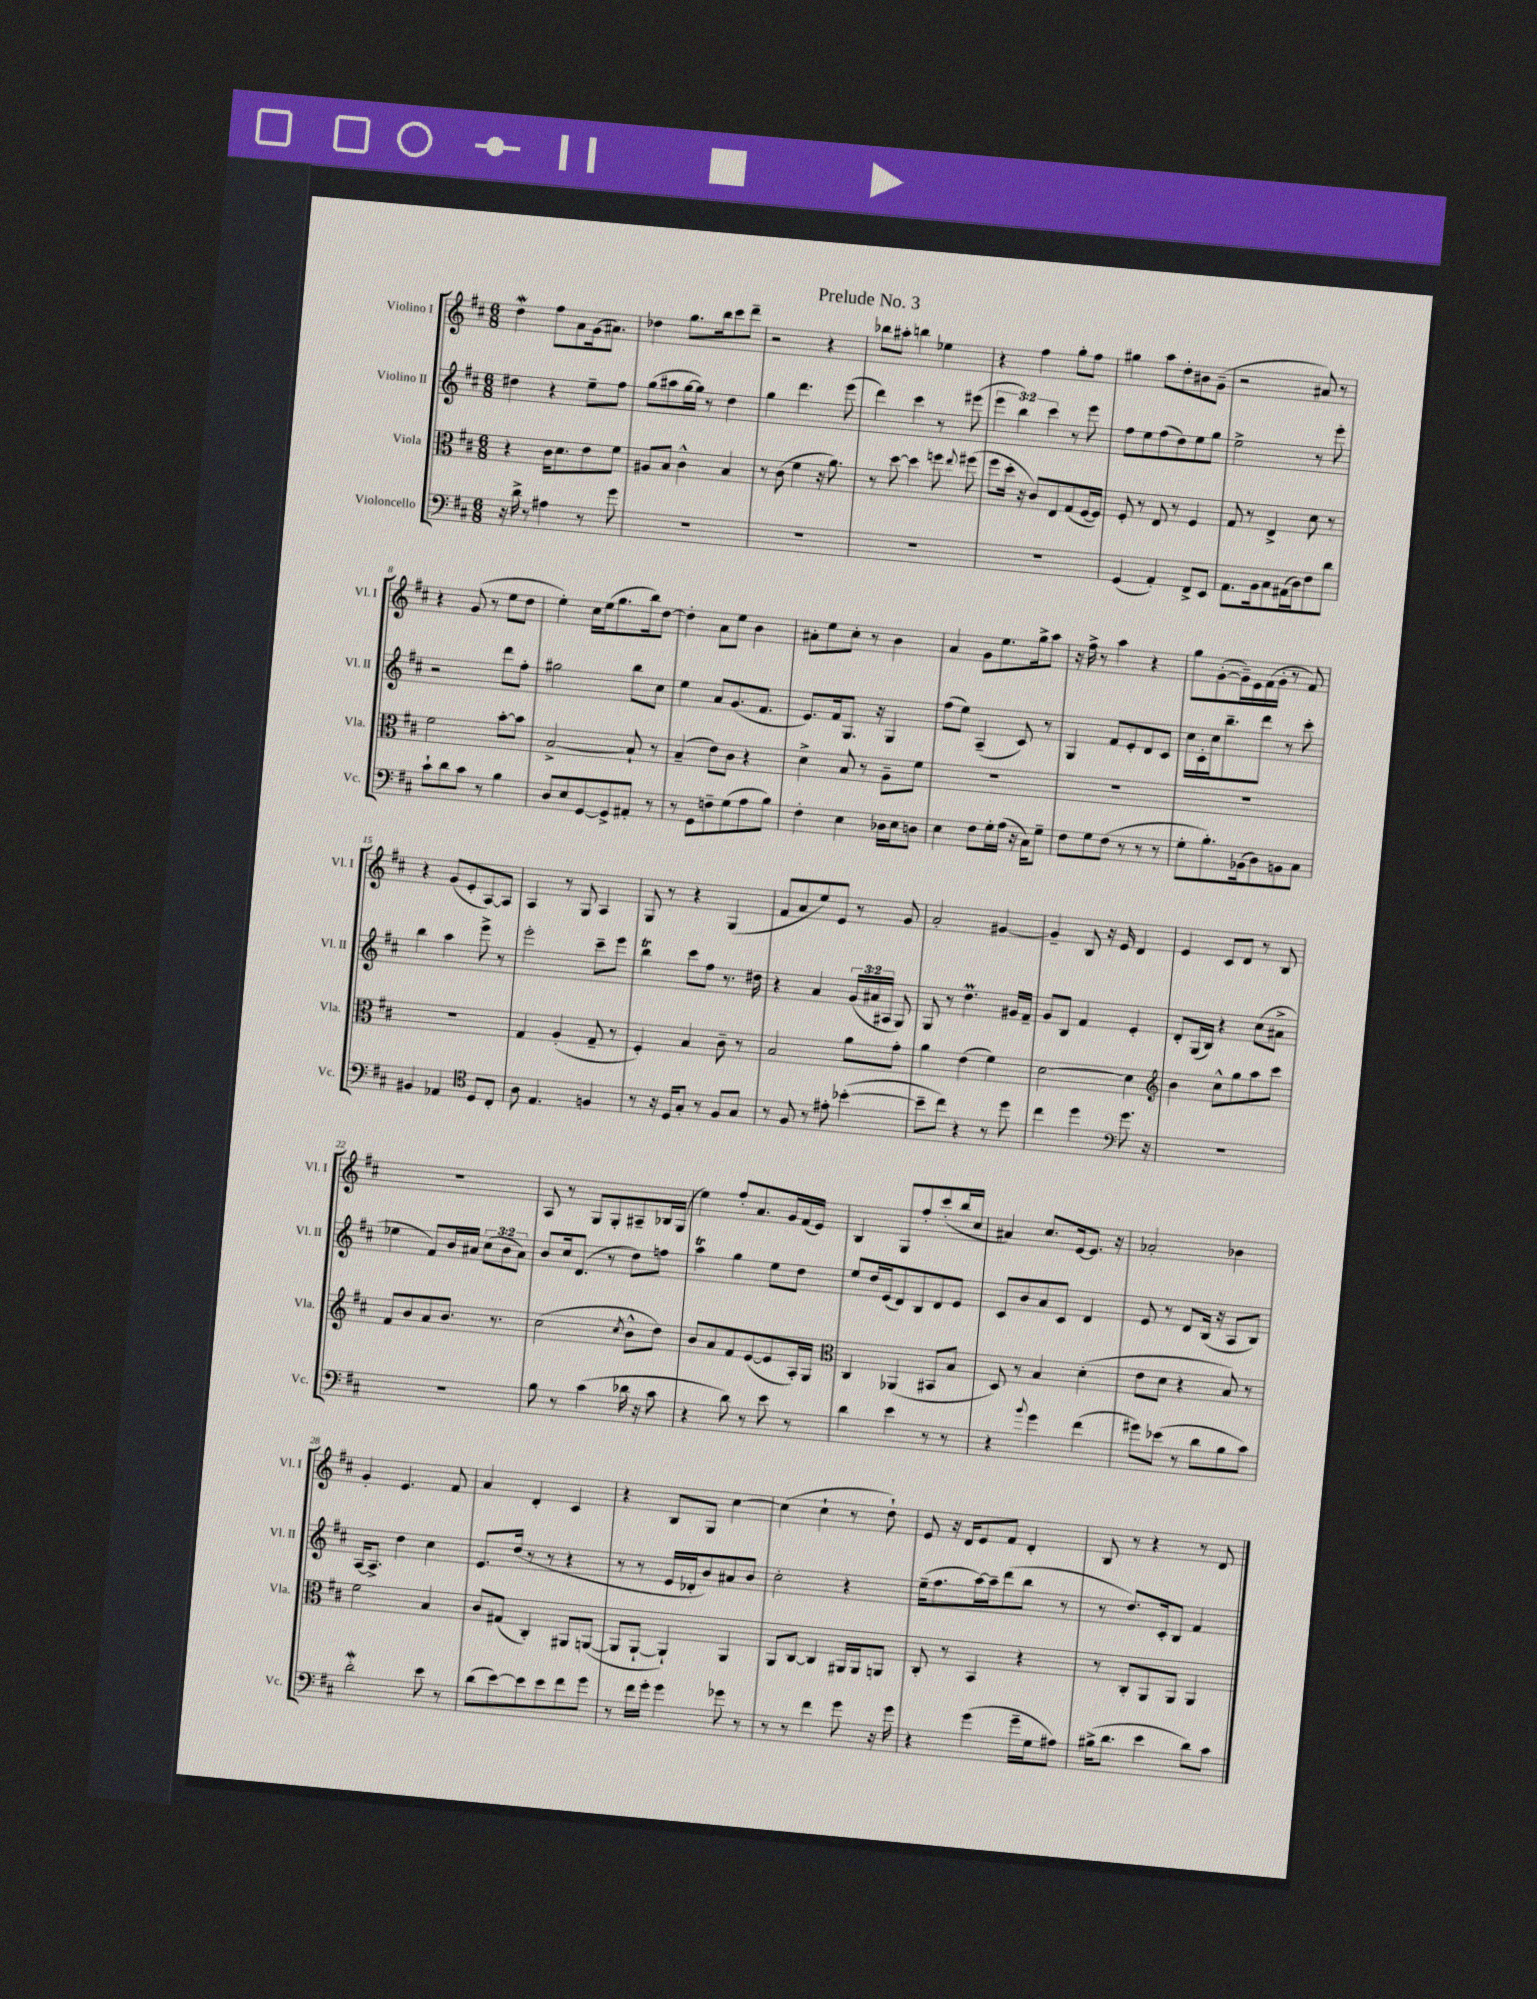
\header { title = "Prelude No. 3" }
<<
\new StaffGroup <<
\new Staff = "s0" \with { instrumentName = "Violino I" shortInstrumentName = "Vl. I" } {
    \clef treble \key d \major \numericTimeSignature \time 6/8
    \autoBeamOff d''4\mordent fis''8[ a'8 g'16( ais'8.]) |
    des''4 g''8.[ b''16 cis'''8 d'''8]-- |
    r2 r4 |
    bes''8[ ais''8]-. b''4 ees''4 |
    r4 fis''4 g''8[-. fis''8] |
    gis''4 a''8[ d''8-. bis'8 g'8]--( |
    r2 ais'8) r8 |
    r4 g'8( r8 e''8[ d''8] |
    e''4-.) cis''16[ e''16( g''8. b''16) d''8]~ |
    d''4-. a'8[ e''8] b'4 |
    ais'8[-. e''8 cis''8]-. r8 b'4 |
    a'4 g'8[ e''8. g''16-> a''8] |
    r16 fis''16-> r8 a''4 r4 |
    g''8[ g'8~-.( g'16--) e'16 fis'16( g'16]-. r8 fis'8) |
    r4 g'8[( e'8-. a8~) a8] |
    a4 r8 g8 a4 |
    g8 r8 r4 g4( |
    fis'8[ a'8 e''8) e'8] r8 g'8 |
    a'2-. gis'4~ |
    gis'4-- b8 r16 e'16 d'4 |
    e'4 cis'8[ d'8] r8 b8 |
    R2. |
    a8 r8 g8[ g8-. ais8-- bes16 g16]( |
    e''4) fis''8[-. a'8. g'16 fis'16( e'16]) |
    b4 g8[ fis''8-. cis'''8-.( b''16 cis''16] |
    ais'4) cis''8.[ e'16~ e'8.] r16 |
    aes'2-. bes'4 |
    g'4-. e'4. fis'8 |
    a'4 d'4-. cis'4 |
    r4 b8[ g8] cis''4~ |
    cis''4( cis''4-! r8 d''8-!) |
    e'8 r16 d'16[ e'8 fis'8] d'4-. |
    b8 r8 r4 r8 d'8 \bar "|." |
}
\new Staff = "s1" \with { instrumentName = "Violino II" shortInstrumentName = "Vl. II" } {
    \clef treble \key d \major \numericTimeSignature \time 6/8 \override Staff.TupletNumber.text = #tuplet-number::calc-fraction-text
    \autoBeamOff dis''4 r4 e''8[-- fis''8] |
    g''8[( ais''8 g''16~ g''16]) r8 d''4 |
    g''4 d'''4. e'''8( |
    d'''4) cis'''4 r8 eis'''8( |
    \tuplet 3/2 { e'''4 b''4) cis'''4 } r8 e'''8 |
    fis''8[ e''8 fis''8( d''8) e''8 g''8] |
    e''2-> r8 e'''8-. |
    r2 d'''8[ fis''8]-. |
    gis''2 b''8[ cis''8] |
    e''4 a'8[ g'8.( fis'8.] |
    e'8.[) fis'16 g8.] r16 g4 |
    fis''8[( e''8]) a4--( cis'8) r8 |
    g4 fis'8[ e'8-. d'8 cis'8] |
    cis''16[ cis'16-. cis''16 b''8.-- d'''8] r8 cis'''8-. |
    b''4 a''4 e'''8-> r8 |
    e'''2-. cis'''8[-- e'''8] |
    b''4\trill cis'''8[ fis''8] r8. dis''16 |
    r4 a'4 \tuplet 3/2 { g'16[( ais'16 ais16] } g8) |
    g8 r8 d''4.\prall gis'16[ fis'16]-- |
    g'8[ b8] fis'4 e'4-. |
    d'8[-. g16( b16]) r4 cis''8[( ais'8]-> |
    ees''4 fis'8[) b'16 ais'16] \tuplet 3/2 { cis''8[( b'8 ais'8]) } |
    b'8[ cis''16 d'8.]( r8 d''8[) f''8] |
    a''4\trill g''4 e''8[ d''8] |
    e''8[ d''16 e'16( d'8) b8 d'8 e'8] |
    cis'8[ b'8 a'8 cis'8] d'4 |
    e'8 r8 d'8[ b16]( r16 a8[ b8]) |
    a16[~ a8.]-> d''4 cis''4 |
    e'8.[ d''16]( r8 r8 r4 |
    r8 r8 e'16[ des'16-. b'8) ais'8 b'8] |
    cis''2-. r4 |
    e''16[--( fis''8. a''16~) a''16-- d'''8( b''8] r8 |
    r8 d''8.[) cis'16-. b8] fis'4 \bar "|." |
}
\new Staff = "s2" \with { instrumentName = "Viola" shortInstrumentName = "Vla." } {
    \clef alto \key d \major \numericTimeSignature \time 6/8
    \autoBeamOff r4 cis'16[ d'8. e'8 fis'8] |
    ais8[ b8] cis'4-^ b4 |
    r8 cis'8( fis'4 r16 a'8.) |
    r8 d''8~ d''4 f''8 \appoggiatura { e''8 } fis''8( |
    fis''8[ d''16]-. r16 cis'8[) e8 g8( fis16~ fis16]) |
    fis8-. r8 e8 r8 fis4 |
    g8 r8 e4-> d'8 r8 |
    fis'2 b'8[~-. b'8] |
    b2~-> b8-! r8 |
    b4--( e'8[) cis'8] r4 |
    d'4-> b8 r8 a8[-- fis'8] |
    R2. |
    R2. |
    R2. |
    R2. |
    g4 a4-.( g8-- r8 |
    fis4-.) b4 cis'8-- r8 |
    b2 a'8[ g'8]-. |
    a'4 e'4( fis'4) |
    d'2~ d'4 |
    \clef treble b'4 cis''8[-^ g''8 a''8 cis'''8] |
    fis'8[ b'8 a'8 b'8.] r8. |
    cis''2( \acciaccatura { cis''8 } b'8[-^ d''8]) |
    b'8[ a'8 fis'8 e'8~( e'8 a16-.) g16] |
    \clef alto cis4 aes,4( bis,8[ b8] |
    d8) r8 b4 d'4-.( |
    e'8[ d'8] r4 b8) r8 |
    fis'2 b4 |
    cis'8[ gis8]( cis4-.) ais,8[ a,8]~( |
    a,8[ a,8]~-! a,4-!) a,4 |
    a,8[ cis8]~ cis4 ais,16[ ais,16 a,8] |
    cis8-. r8 b,4 r4 |
    r8 cis8[-. a,8 a,8] a,4 \bar "|." |
}
\new Staff = "s3" \with { instrumentName = "Violoncello" shortInstrumentName = "Vc." } {
    \clef bass \key d \major \numericTimeSignature \time 6/8
    \autoBeamOff r16 d'16-> r8 ais4 r8 g'8 |
    R2. |
    R2. |
    R2. |
    R2. |
    g,4( a,4-.) fis,8[-> e,8] |
    a,8.[ b,16 cis8 ais,16( d16) fis8 d'8] |
    cis'8[-! d'8 cis'8] r8 b4 |
    d8[ e8 g,8~ g,8-> ais,8]-. r8 |
    r8 g,8[ f8-- g8( a8 b8]) |
    fis4-. e4 des16[ e16 d8] |
    e4 fis8[ g16-. a16]( r16 cis16[) g8]-- |
    fis8[ g8 fis8]( r8 r8 r8 |
    g8[-. b8.-.) bes,16( d8) b,8 cis8] |
    bis,4 aes,4 \clef tenor d8[ cis8]-. |
    a8 e4. f4 |
    r8 r16 d16[ g8]-. r8 fis8[ g8] |
    r8 fis8 r8 eis'8-. bes'4~-.( |
    bes'8[-- cis''8]) r4 r8 d''8 |
    cis''4 d''4 \clef bass g'8. r16 |
    R2. |
    R2. |
    b8 r8 cis'4( des'16 r16 cis'8 |
    r4 d'8) r8 e'8 r8 |
    d'4 e'4 r8 r8 |
    r4 \appoggiatura { b'8 } g'4 fis'4( |
    gis'8[) ees'8]( r8 d'8[ b8 cis'8]) |
    d'2-.\mordent e'8 r8 |
    d'8[( e'8~) e'8 e'8 fis'8 g'8] |
    r8 fis'16[ g'16]-. g'4 ges'8 r8 |
    r8 r8 fis'4 g'8 r16 g'16 |
    r4 g'4( g'16[-- g16 ais8]) |
    bis16[->( d'8.] e'4 d'8[) cis'8] \bar "|." |
}
>>
>>
